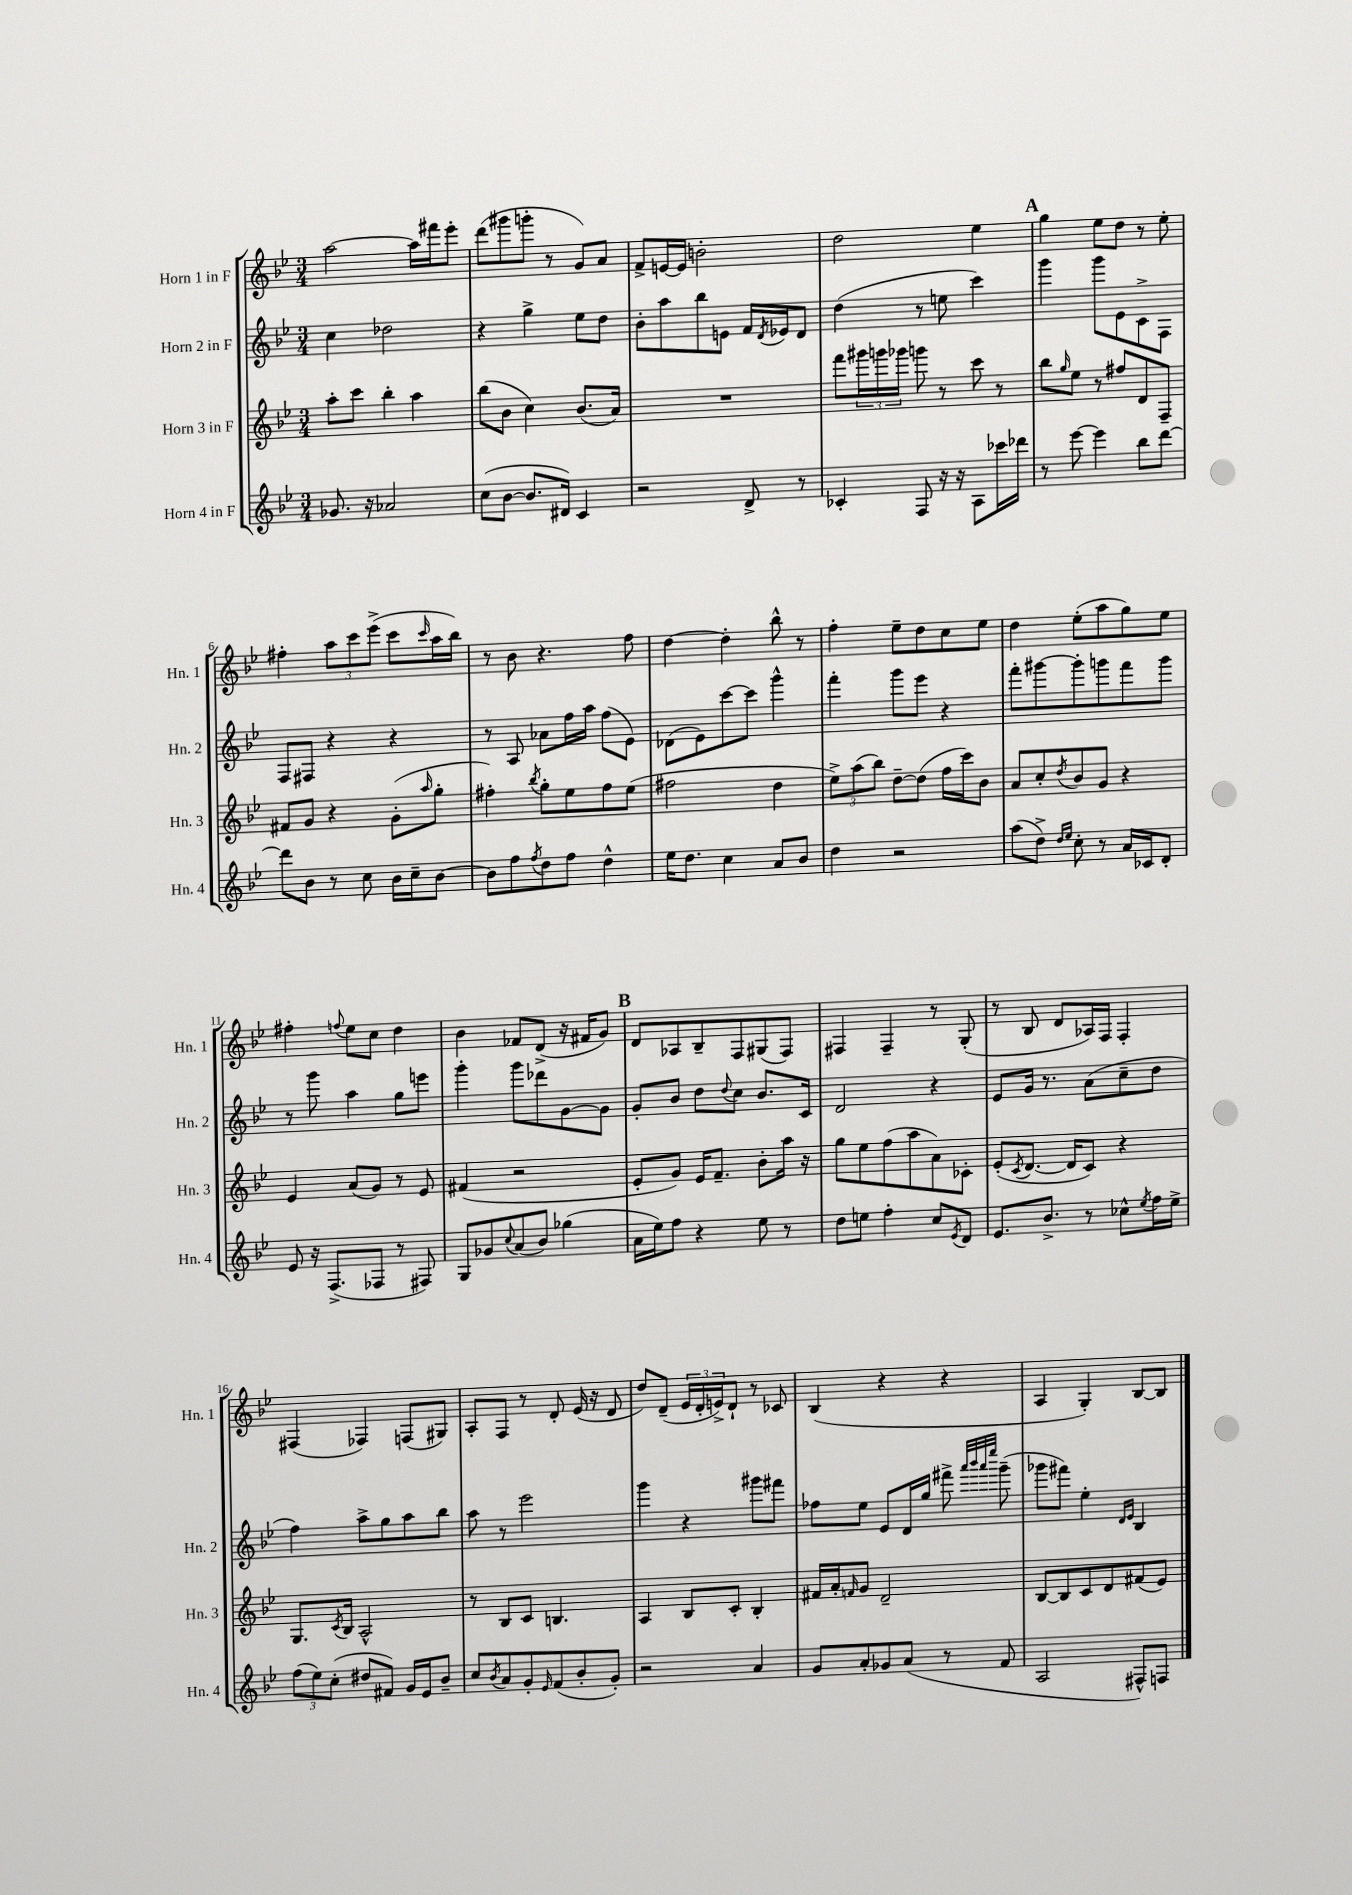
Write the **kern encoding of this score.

**kern	**kern	**kern	**kern
*staff4	*staff3	*staff2	*staff1
*clefG2	*clefG2	*clefG2	*clefG2
*k[b-e-]	*k[b-e-]	*k[b-e-]	*k[b-e-]
*M3/4	*M3/4	*M3/4	*M3/4
8.g-/	8aa'\L	4cc\	[2aa\
.	8ccc\J	.	.
16r	.	.	.
2a-/	4bb-'\	2dd-\	.
.	4aa\	.	16aa\]LL
.	.	.	16fff#\J
.	.	.	8eee-'\J
=	=	=	=
(8cc\L	(8bb-\L	4r	(8ddd\L
[8b-\J	8b-\J	.	8ggg#\
8.b-/]L	4cc\)	4gg^\	8ggg'\J
.	.	.	8r
16d#/Jk)	.	.	.
4c/	(8.b-/L	8ee-\L	8g/L)
.	.	8dd\J	8a/J
.	16a/Jk)	.	.
=	=	=	=
2r	2.r	8b-'\L	8f^/L
.	.	8aa\	[16e/L
.	.	.	16e/]JJ
.	.	8bb-\	2b'\
.	.	8e\J	.
8d^/	.	16f/LL	.
.	.	8qd/	.
.	.	16e-/J	.
8r	.	8d/J	.
=	=	=	=
4c-'/	8fff\L	(4dd\	2dd\
.	24ggg#\L	.	.
.	24ggg\	.	.
.	24ggg-\JJ	.	.
8F/	8ggg\	8r	.
16r	8r	8ee\	.
16r	.	.	.
8A\L	8ccc\	4ccc\)	4ee-\
16ccc-\L	8r	.	.
16ddd-\JJ	.	.	.
=	=	=	=
8r	8bb-\L	4ggg\	4gg\
.	16qqgg/	.	.
[8eee-\	8ee-\J	.	.
4eee-\]	8r	8ggg\L	8ee-\L
.	8ff#/L	8e-\	8dd\J
8bb-\L	8d/	8c^\	8r
[8ddd\J	8F~/J	8F\J	8ee-'\
=	=	=	=
8ddd\]L	8f#/L	8F/L	4ff#'\
8b-\J	8g/J	8F#/J	.
8r	4r	4r	12aa\L
.	.	.	12ccc\
8cc\	.	.	.
.	.	.	(12eee-^\J
16b-\LL	(8g'\L	4r	8ccc\L
16cc~\J	.	.	.
.	16qqaa/	.	16qqccc/
[8b-\J	8gg'\J	.	16aa\L
.	.	.	16bb-\JJ)
=	=	=	=
8b-\]L	4ff#'\)	8r	8r
8ff\	.	8A/	8b-\
8qff/	8qbb-/	.	.
8dd\	8gg'\L	8a-\L	4.r
8ff\J	8ee-\	16ff\L	.
.	.	16aa\JJ	.
4dd^^\	8ff#\	(8ff\L	.
.	(8ee-\J	8e-\J)	8ff\
=	=	=	=
16ee-\LK	2ff#\	(8d-\L	[4dd\
8.dd\J	.	.	.
.	.	8e-\)	.
4cc\	.	[8ccc\	4dd'\]
.	.	8ccc\]J	.
8a/L	4dd\	4ggg^^\	8bb-^^\
8b-/J	.	.	8r
=	=	=	=
4dd\	12ee-^\L)	4fff'\	4ff'\
.	(12aa\	.	.
.	12bb-\J)	.	.
2r	[8dd~\L	8ggg\L	8ee-~\L
.	(8dd\]J	8eee-\J	8dd\
.	16ff\LL	4r	8cc\
.	16ccc\J)	.	.
.	8b-\J	.	8ee-\J
=	=	=	=
(8aa\L	8a/L	8fff'\L	4dd\
8dd^\J)	8cc'/	[8ggg#\	.
16qqdd/LL	.	.	.
16qqee-/JJ	8qdd/	.	.
8cc'\	8b-/	8ggg#'\]	(8ee-'\L
8r	8g/J	8ggg\	8aa\
16a/LL	4r	8fff\	8gg\)
16c-/J	.	.	.
8d'/J	.	8ggg\J	8ee-\J
=	=	=	=
8e-/	4e-/	8r	4ff#'\
16r	.	8ggg\	.
(8.F^/L	.	.	.
.	.	.	8qqff/
.	(8a/L	4aa\	8ee-\L
8F-/J	8g/J)	.	8cc\J
8r	8r	8gg\L	4dd\
8F#/)	8e-/	8eee\J	.
=	=	=	=
8G/L	(4f#/	4ggg'\	4b-\
8g-/	.	.	.
8qqcc/	.	.	.
(8a/	2r	8ggg\L	8f-/L
8b-/J)	.	8ddd-\	(8d^/J
(4gg-\	.	[8g\	16r
.	.	.	16f#/LK
.	.	8g\]J	8g/J)
=	=	=	=
16a\LL	8e-'/L	8g'/L	8d/L
16ee-\J)	.	.	.
8ff\J	8g/J)	8b-/J	8A-/
4r	16e-/LK	8dd\L	8B-~/
.	8.f~/J	.	.
.	.	8qqdd/	.
.	.	8cc\J	8F/
8ee-\	8b-'\L	8.b-/L	(8G#/
8r	16aa\Jk	.	8F/J)
.	16r	16c/Jk	.
=	=	=	=
8dd\L	8gg\L	2d/	4F#/
8ee\J	8ee-\	.	.
4ff'\	(8ff\	.	4F#~/
.	8aa\	.	.
8cc/L	8a\)	4r	8r
8qe-/	.	.	.
8d/J	8c-'\J	.	(8G'/
=	=	=	=
8.e-/L	(8e-'/L	8e-/L	8r
.	8qc/	.	.
.	[8.d/J	16g/Jk	8B-/
8.b-^/J	.	8.r	.
.	.	.	8d/L
.	16d/]LK	.	.
8r	8c/J)	(8a\L	16A-/L)
.	.	.	16F/JJ
8cc-^^\L	4r	8cc~\	4F'/
8qee-/	.	.	.
16ff\L	.	8dd\J	.
16ee-^\JJ	.	.	.
=	=	=	=
(12ff\L	8.G/L	4ff\)	(4F#/
12ee-\)	.	.	.
(12cc'\J	.	.	.
.	8qc/	.	.
.	16B-/Jk	.	.
8dd#/L	2A^^/	8aa^\L	4F-/)
8f#/J)	.	8gg\	.
16g/LL	.	8aa\	(8F/L
16e-/J	.	.	.
8b-~/J	.	8bb-\J	8G#/J)
=	=	=	=
8cc/L	8r	8aa\	8A'/L
8qb-/	.	.	.
8a/	8B-/L	8r	8F/J
8g'/	8c/J	2eee-\	8r
16qqe-/	.	.	.
(8f/	4.B/	.	8d'/
8b-'/	.	.	(16e-/
.	.	.	16r
8g'/J)	.	.	8d/
=	=	=	=
2r	4A/	4ggg\	8dd/L)
.	.	.	(8d~/J
.	8B-/L	4r	24e-/LL
.	.	.	24d'/
.	.	.	24e^/J)
.	8c'/J	.	8d`/J
4a/	4B-'/	8ggg#\L	8r
.	.	8fff#\J	8c-/
=	=	=	=
8g/L	16f#/LL	8ff-\L	(4B-/
.	16a'/J	.	.
.	16qqf/	.	.
8a'/	8g/J	8ee-\J	.
8g-/	2d~/	8e-/L	4r
(8a/J	.	16d/L	.
.	.	16gg/JJ	.
8r	.	8fff#^\	4r
.	.	32qqaaa/LLL	.
.	.	32qqbbb-/	.
.	.	32qqaaa/	.
.	.	32qqeeee-/JJJ	.
8f/	.	(8ggg~\	.
=	=	=	=
2A/	[8B-/L	8ggg-\L	4A/
.	8B-/]	8fff#\J)	.
.	8c/	4ee-'\	4G'/)
.	8d/	.	.
.	.	16qqd/LL	.
.	.	16qqe-/JJ	.
8F#^^/L)	(8f#/	4B-/	[8B-/L
8F/J	8e-/J)	.	8B-/]J
==	==	==	==
*-	*-	*-	*-
